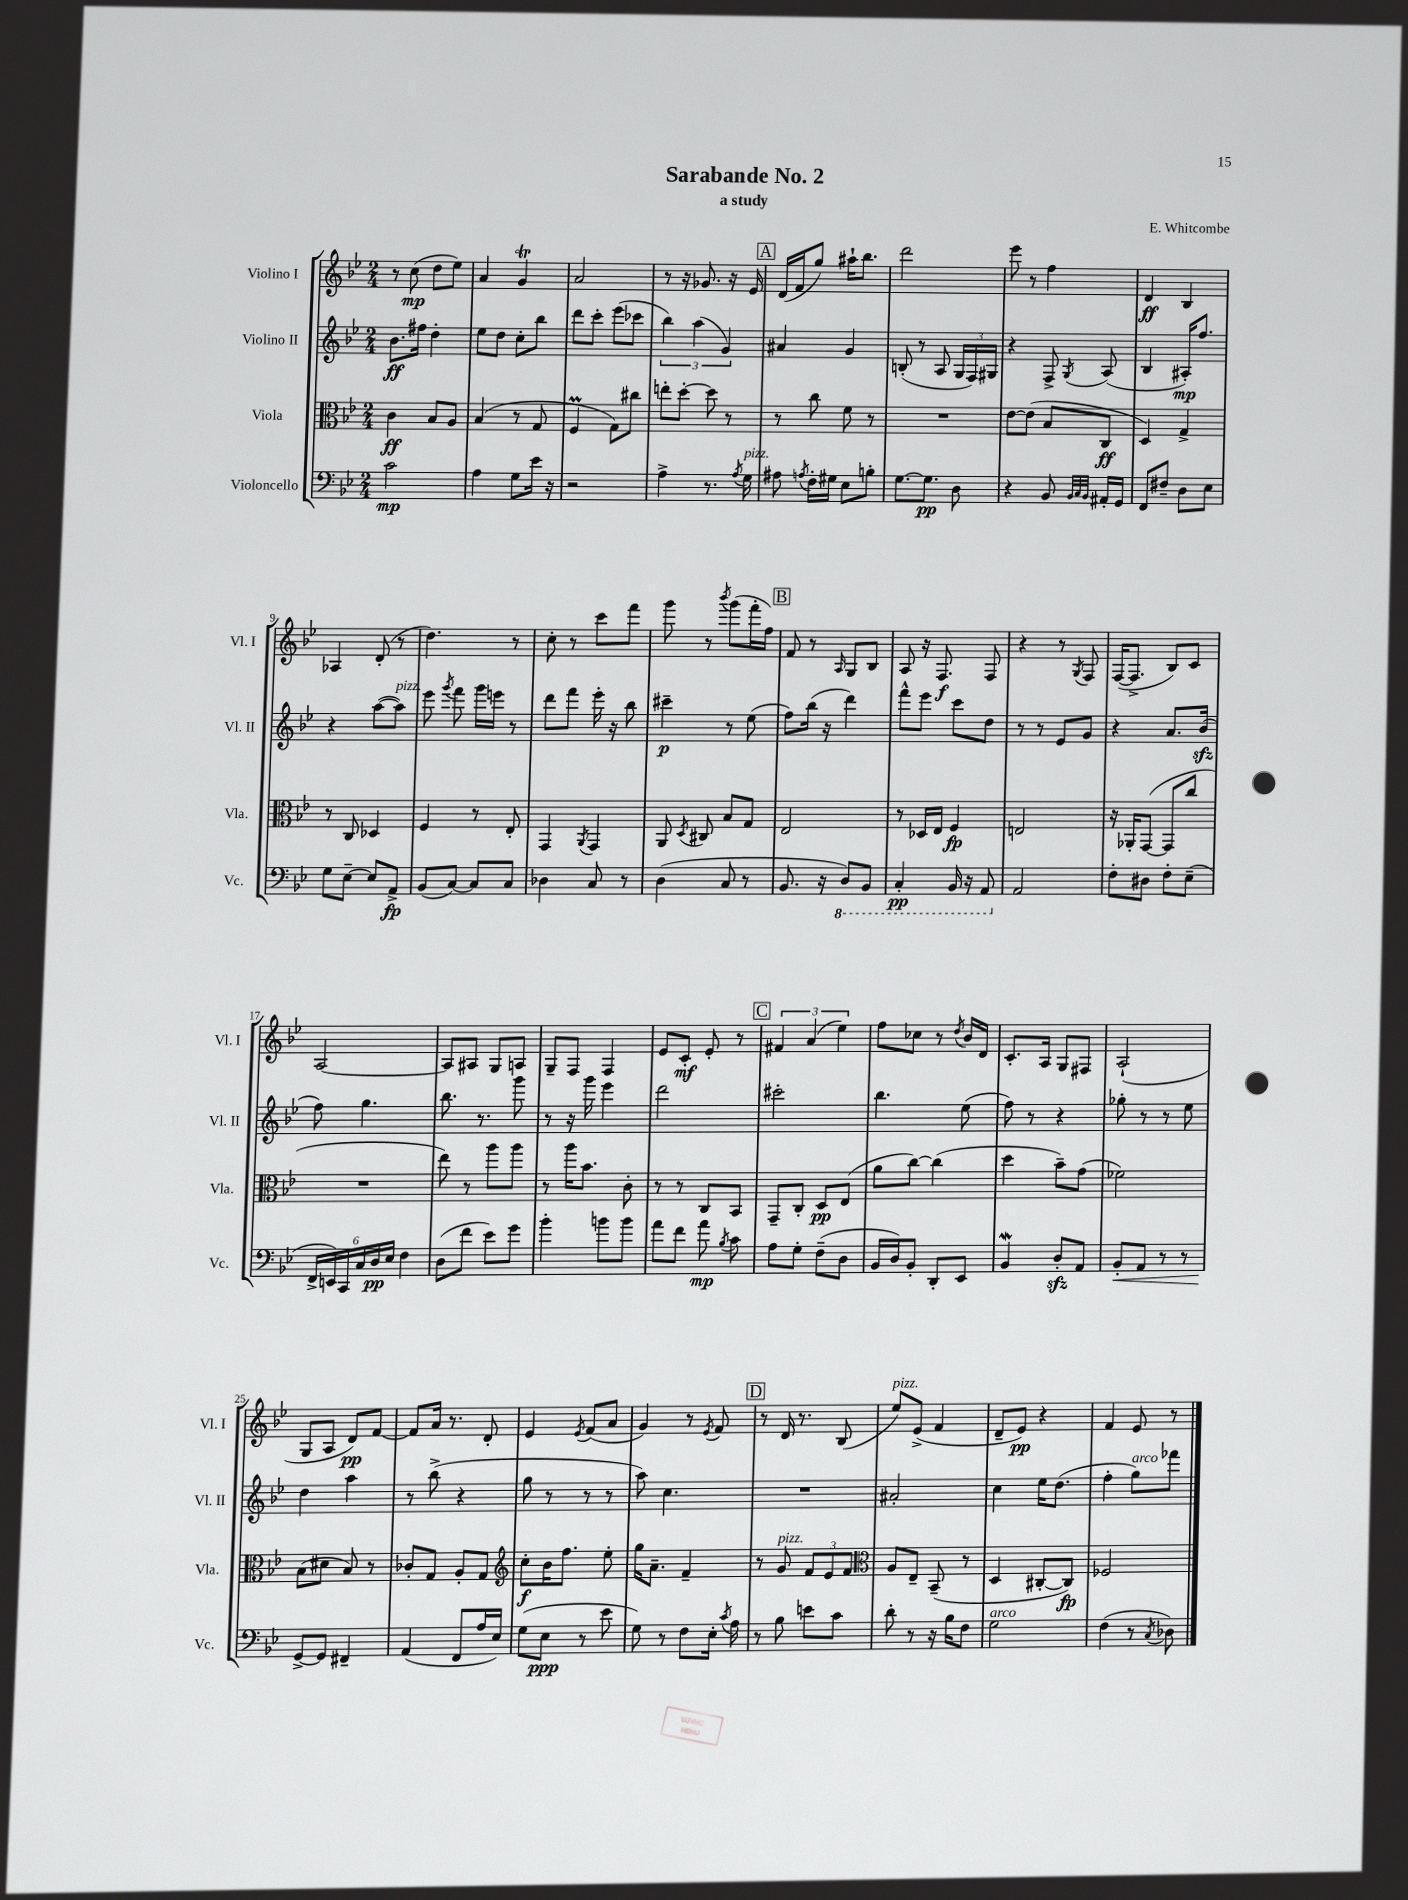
\header { title = "Sarabande No. 2" composer = "E. Whitcombe" subtitle = "a study" }
<<
\new StaffGroup <<
\new Staff = "s0" \with { instrumentName = "Violino I" shortInstrumentName = "Vl. I" } {
    \clef treble \key bes \major \numericTimeSignature \time 2/4
    \autoBeamOff r8 c''8\mp( d''8[ ees''8]) |
    a'4 g'4\trill |
    a'2 |
    r8 r16 ges'8. r16 ees'16 |
    \mark \markup { \box "A" } d'16[( f'16 g''8]) ais''16[-! bes''8.] |
    d'''2 |
    ees'''8 r8 f''4 |
    d'4\ff bes4 |
    aes4 d'8-.( r8 |
    d''4.) r8 |
    c''8-. r8 c'''8[ f'''8] |
    g'''8 r8 \acciaccatura { bes'''8 } g'''8[( f'''16-. f''16]) |
    \mark \markup { \box "B" } f'8 r8 \grace { a16 } g8[ bes8] |
    a8 r16 f8.\f f8 |
    r4 r8 \acciaccatura { g8 } f8 |
    f16[~( f8.]-> bes8[) c'8] |
    a2~ |
    a8[ ais8] g8[ a8] |
    g8[-- f8] f4 |
    ees'8[ c'8]-.\mf ees'8-. r8 |
    \mark \markup { \box "C" } \tuplet 3/2 { fis'4 a'4( ees''4) } |
    f''8[ ces''8] r8 \acciaccatura { d''8 } bes'16[ d'16] |
    c'8.[-. a16] g8[ fis8] |
    a2-!( |
    g8[ a8] d'8[\pp) f'8]~ |
    f'8[ a'16] r8. d'8-. |
    ees'4 \acciaccatura { ees'8 } f'8[( a'8] |
    g'4) r8 \acciaccatura { ees'8 } f'8 |
    \mark \markup { \box "D" } r8 d'16 r8. bes8( |
    ees''8[^\markup { \italic "pizz." }) ees'8]->( f'4 |
    d'8[-- ees'8]\pp) r4 |
    f'4 ees'8 r8 \bar "|." |
}
\new Staff = "s1" \with { instrumentName = "Violino II" shortInstrumentName = "Vl. II" } {
    \clef treble \key bes \major \numericTimeSignature \time 2/4
    \autoBeamOff bes'8.[\ff fis''16] d''4-. |
    ees''8[ d''8] c''8[-. bes''8] |
    d'''8[ c'''8]-. ees'''8[( ces'''8] |
    \tuplet 3/2 { bes''4) a''4( g'4) } |
    \mark \markup { \box "A" } ais'4 g'4 |
    b8-.( r8 a8 \tuplet 3/2 { g16[ f16) gis16] } |
    r4 f8-> \acciaccatura { g8 } a8( |
    bes4 ais16[-.\mp) f''8.] |
    r4 a''8[~( a''8]^\markup { \italic "pizz." }) |
    ees'''8 \acciaccatura { g'''8 } f'''8 g'''16[ e'''16] r8 |
    d'''8[ f'''8] ees'''16-. r16 bes''8 |
    cis'''4--\p r8 ees''8( |
    \mark \markup { \box "B" } f''8[) bes''16]( r16 d'''4) |
    f'''8[-^ ees'''8] c'''8[ d''8] |
    r8 r8 ees'8[ g'8] |
    r4 a'8.[ bes'16]\sfz( |
    f''8) g''4. |
    bes''8. r8. g'''8 |
    r8 r16 g'''16 ees'''4 |
    d'''2 |
    \mark \markup { \box "C" } cis'''2-. |
    bes''4. ees''8( |
    f''8) r8 r4 |
    ges''8-. r8 r8 ees''8 |
    d''4 a''4 |
    r8 bes''8->( r4 |
    g''8 r8 r8 r8 |
    a''8) c''4. |
    \mark \markup { \box "D" } R2 |
    ais'2-. |
    c''4 ees''16[ d''8.]( |
    f''4-. g''8[^\markup { \italic "arco" }) fes'''8] \bar "|." |
}
\new Staff = "s2" \with { instrumentName = "Viola" shortInstrumentName = "Vla." } {
    \clef alto \key bes \major \numericTimeSignature \time 2/4
    \autoBeamOff c'4\ff bes8[ a8] |
    bes4( r8 g8 |
    f4\prall g8[) cis''8] |
    e''8[-. d''8]~-. d''8 r8 |
    \mark \markup { \box "A" } r8 c''8 f'8 r8 |
    R2 |
    ees'8[~ ees'8]( bes8[ c8]\ff |
    d4) g4-> |
    r8 c8 des4 |
    f4 r8 ees8-. |
    g,4 \acciaccatura { a,8 } g,4 |
    a,8 \acciaccatura { d8 } cis8 bes8[ g8] |
    \mark \markup { \box "B" } ees2 |
    r8 des16[ ees16] f4\fp |
    e2 |
    r16 aes,16[-. g,8]~( g,8[ c''8] |
    R2 |
    ees''8) r8 a''8[ a''8] |
    r8 a''16[ bes'8.] c'8-. |
    r8 r8 c8[ bes,8] |
    \mark \markup { \box "C" } g,8[-- c8]-. d8[\pp ees8]( |
    a'8[ c''8]~) c''4( |
    d''4 bes'8[--) g'8]( |
    fes'2) |
    bes8[( dis'8] bes8) r8 |
    ces'8[-. g8] a8[-. g8] |
    \clef treble c''8[-.\f bes'16 f''8.] ees''8-. |
    g''16[ a'8.]-- f'4-- |
    \mark \markup { \box "D" } r8 g'8^\markup { \italic "pizz." } \tuplet 3/2 { f'8[ ees'8 f'8] } |
    \clef alto a8[ ees8]-- bes,8--( r8 |
    d4 cis8[~-. cis8]\fp) |
    fes2 \bar "|." |
}
\new Staff = "s3" \with { instrumentName = "Violoncello" shortInstrumentName = "Vc." } {
    \clef bass \key bes \major \numericTimeSignature \time 2/4
    \autoBeamOff c'2\mp |
    a4 g8[ ees'16] r16 |
    r2 |
    a4-> r8. \acciaccatura { a8 } g16^\markup { \italic "pizz." } |
    \mark \markup { \box "A" } ais8 \acciaccatura { a8 } f16[-. gis16] ees8[ b8]-. |
    g8.[~ g8.]\pp d8 |
    r4 bes,8 \grace { bes,32[ c32 bes,32] } ais,16[-. g,16] |
    f,8[ fis8]-- d8[ ees8] |
    g8[ ees8]~-- ees8[ a,8]->\fp |
    bes,8[( c8]~) c8[ c8] |
    des4 c8 r8 |
    d4( c8 r8 |
    \mark \markup { \box "B" } bes,8. r16 \ottava #-1 d,8[) bes,,8] |
    c,4-.\pp bes,,16 r16 a,,8 \ottava #0 |
    a,2 |
    f8[-. dis8] f8[-. ees8]--( |
    \tuplet 6/4 { f,16[-> e,16) c,16 c16 d16\pp ees16] } f4 |
    d8[( f'8] ees'8[) g'8] |
    bes'4-. b'8[ b'8] |
    a'8[ f'8] a'8\mp \acciaccatura { bes8 } c'8 |
    \mark \markup { \box "C" } a8[ g8]-. f8[--( d8] |
    bes,16[ d16) bes,8]-. d,8[-. ees,8] |
    bes,4\mordent d8[-.\sfz a,8] |
    bes,8[-.\< a,8] r8 r8 |
    g,8[~->\! g,8] fis,4-- |
    a,4( f,8[ a16 ees16]) |
    g8[( ees8]\ppp r8 ees'8 |
    g8) r8 f8[ ees16]-. \acciaccatura { c'8 } a16 |
    \mark \markup { \box "D" } r8 bes8 e'8[ c'8] |
    d'8-. r8 r16 bes16[ f8] |
    g2^\markup { \italic "arco" } |
    f4( r8 \acciaccatura { c8 } des8) \bar "|." |
}
>>
>>
